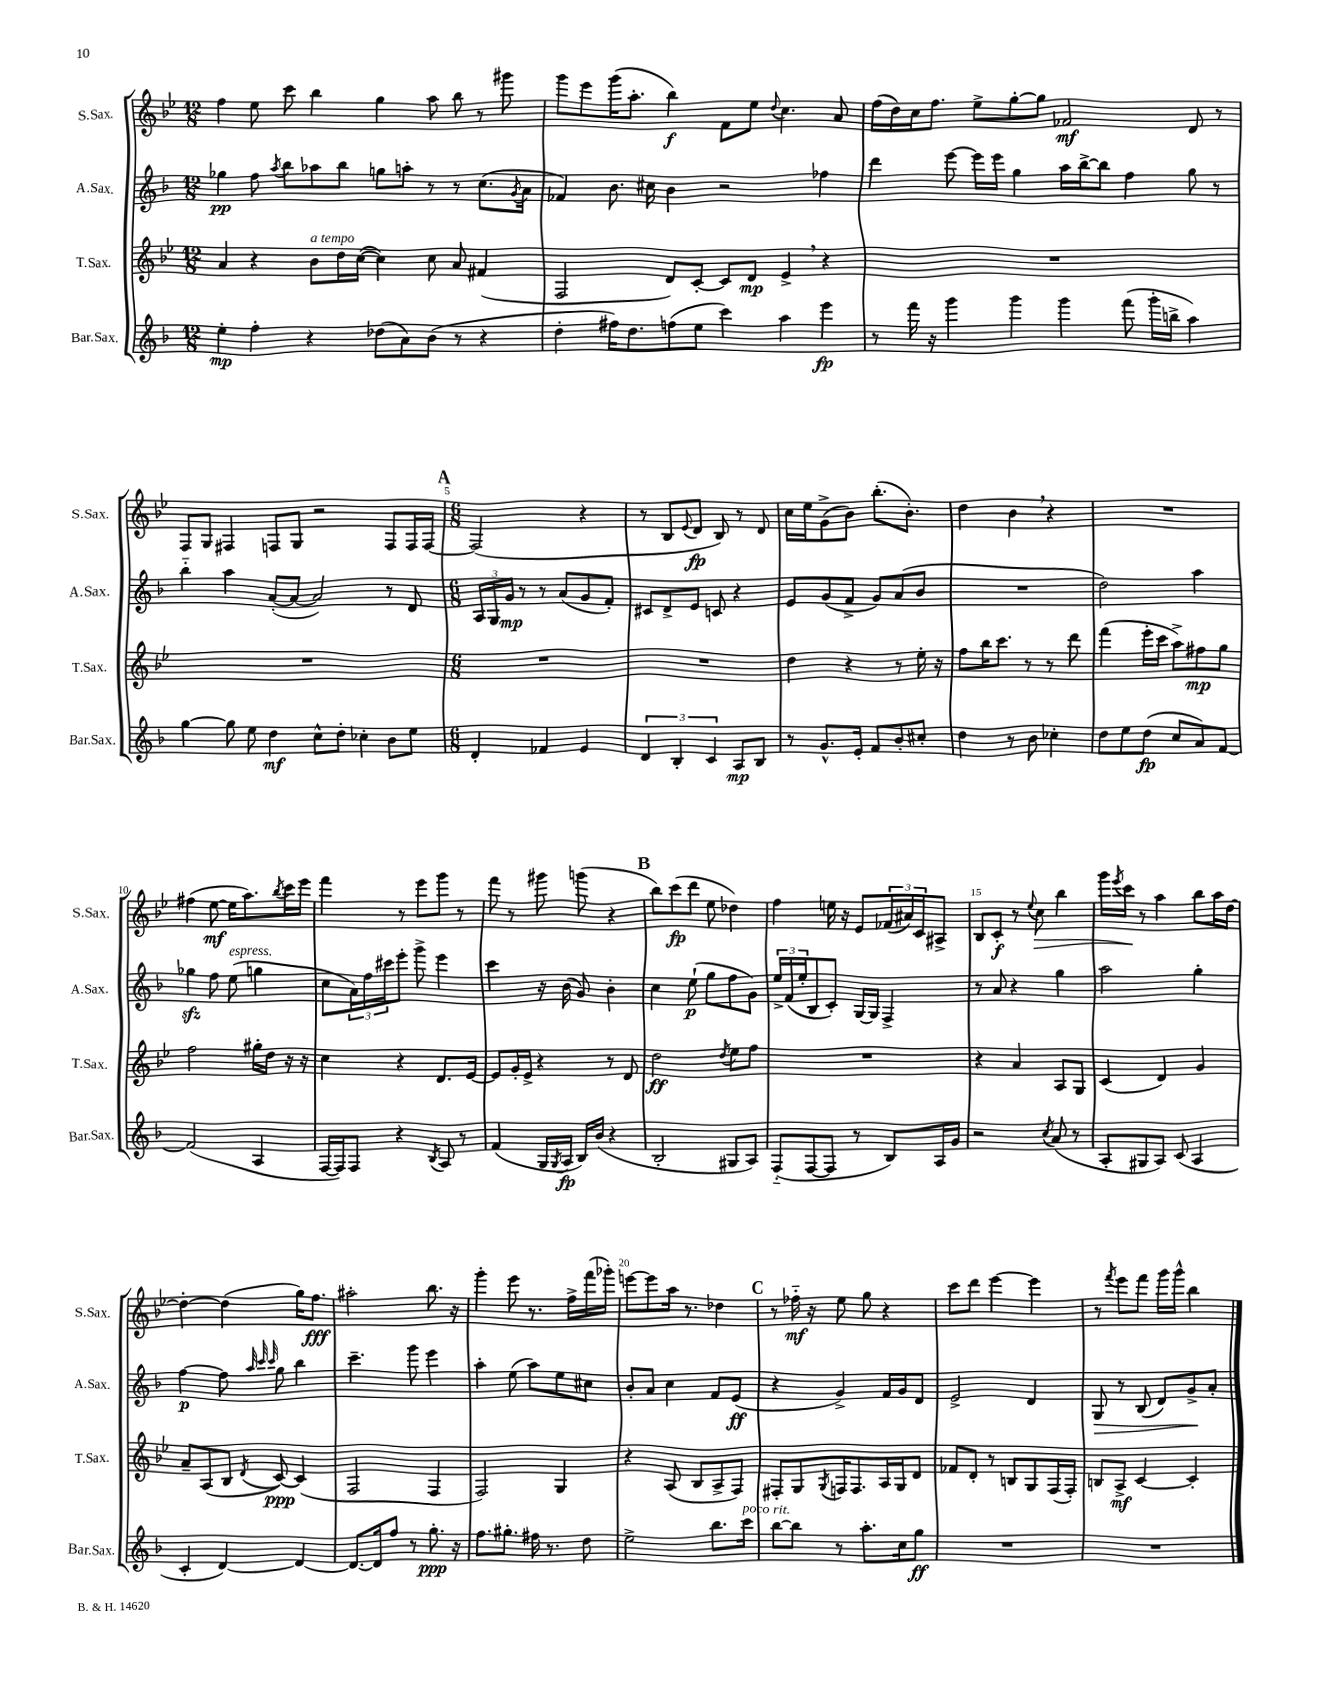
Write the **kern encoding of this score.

**kern	**kern	**kern	**kern
*staff4	*staff3	*staff2	*staff1
*clefG2	*clefG2	*clefG2	*clefG2
*k[b-]	*k[b-e-]	*k[b-]	*k[b-e-]
*M12/8	*M12/8	*M12/8	*M12/8
4ee'\	4a/	4gg-\	4ff\
4ff'\	4r	8ff\	8ee-\
.	.	8qaa/	.
.	.	8bb-\L	8ccc\
4r	8b-\L	8aa-\	4bb-\
.	16dd\L	8bb-\J	.
.	([16cc\JJ	.	.
(8dd-\L	4cc\])	8gg\L	4gg\
8a\)	.	8aa'\J	.
(8b-\J	8cc\	8r	8aa\
8r	8a/	8r	8bb-\
4r	(4f#/	(8.cc\L	8r
.	.	.	8ggg#\
.	.	8qg/	.
.	.	16a\Jk	.
=	=	=	=
4dd'\	2F/	4f-/)	8ggg\L
.	.	.	8eee-\
16ff#\LK)	.	8.b-\	(16ggg\K
8.dd\	.	.	8.aa'\J
.	.	16cc#\	.
(8ff\	8d/L)	4b-\	4bb-\)
8ee\J	[8c'/J	.	.
4ccc\)	8c/]L	2r	8f\L
.	8d/J	.	8ee-\J
.	.	.	8qqdd/
4aa\	4e-^/	.	4.cc\
4eee\	4r	4ff-\	.
.	.	.	8a/
=	=	=	=
8r	1.r	4ddd\	(16ff\LL
.	.	.	16dd\)
16fff\	.	.	16cc\J
16r	.	.	8.ff\J
4ggg\	.	[8eee\	.
.	.	16eee\]LL	8ee-^\L
.	.	16eee\JJ	.
4ggg\	.	4gg\	[8gg'\
.	.	.	8gg\]J
4ggg\	.	16aa\LL	2f-/
.	.	[16bb-^\J	.
.	.	8bb-\]J	.
(8fff\	.	4ff\	.
16ggg'\LL	.	.	.
16bb^\JJ	.	.	.
4aa\)	.	8gg\	8d/
.	.	8r	8r
=	=	=	=
[4gg\	1.r	4bb-'~\	8F/L
.	.	.	8G/J
8gg\]	.	4aa\	4F#/
8ee\	.	.	.
4dd\	.	([8a'/L	8F/L
.	.	8a/_J	8G/J
8cc^^\L	.	2a/])	2r
8dd'\J	.	.	.
4cc-'\	.	.	.
8b-\L	.	8r	8F/L
8ee\J	.	8d/	16F/L
.	.	.	[16F/JJ
=	=	=	=
*M6/8	*M6/8	*M6/8	*M6/8
4d'/	2.r	24A/LL	(2F/]
.	.	24G/	.
.	.	24g/JJ	.
.	.	8r	.
4f-/	.	8r	.
.	.	(8a/L	.
4e/	.	8g/	4r
.	.	8f'/J)	.
=	=	=	=
6d/	2.r	8c#/L	8r
.	.	8d^/	8B-/L
6B-'/	.	.	.
.	.	.	8qqe-/
.	.	8e/J	8d/J
6c/	.	.	.
.	.	8c/	8B-/)
8A/L	.	4r	8r
8B-/J	.	.	8d/
=	=	=	=
8r	4dd\	8e/L	16cc\LL
.	.	.	16ee-\J
8.g^^/L	.	(8g/	(8g^\
.	4r	8f^/J	8b-\J)
16e'/Jk	.	.	.
8f/L	.	8g/L)	(8.bb-'\L
8b-'/	8r	(8a/	.
.	.	.	8.b-'\J)
8cc#'/J	16ee-'\	8b-/J	.
.	16r	.	.
=	=	=	=
4dd\	8ff\L	2.r	4dd\
.	16bb-\K	.	.
.	8.ccc\J	.	.
8r	.	.	4b-\
8b-\	8r	.	.
4cc-'\	8r	.	4r
.	8ddd\	.	.
=	=	=	=
8dd\L	(4fff\	2dd\)	2.r
8ee\	.	.	.
(8dd\J	16eee-'\LL	.	.
.	16ccc\JJ	.	.
8cc/L	8aa^\L)	.	.
8a/)	8ff#\	4aa\	.
[8f/J	8gg\J	.	.
=	=	=	=
(2f/]	2ff\	4gg-\	(4ff#\
.	.	8ff\	[8ee-\
.	.	(8ee\	16ee-\]LK
.	.	.	8.aa\)
4A/	16gg#'\LL	4gg\	.
.	16dd\JJ	.	.
.	.	.	8qbb-/
.	16r	.	16ccc\L
.	16r	.	16eee-\JJ
=	=	=	=
[16F/LL	4cc\	8cc\L	4fff\
16F/]J)	.	.	.
8F/J	.	24a\L)	.
.	.	24ff\	.
.	.	24ccc#\J	.
4r	4r	8eee'\J	8r
.	.	8ggg^\	8eee-\L
8qB-/	.	.	.
8A/	8.d/L	4eee\	8ggg\J
8r	.	.	8r
.	[16e-/Jk	.	.
=	=	=	=
(4f/	8e-/]L	4ccc\	8fff\
.	16g'/L	.	8r
.	16e-^/JJ	.	.
16G/LL	4r	16r	8ggg#\
8qG/	.	.	.
16A/JJ	.	(16b-\	.
16B-/LL)	.	8g/)	(8ggg\
(16b-/JJ	.	.	.
4r	8r	4b-'\	4r
.	8d/	.	.
=	=	=	=
2B-'/	2dd\	4cc\	8bb-\L)
.	.	.	(8ccc\
.	.	(8ee`\	8ddd\J
.	.	8gg\L	8ee-\
.	8qdd/	.	.
8G#/L	8ee-\L	8ff\	4dd-\)
8A/J)	8ff\J	8g\J)	.
=	=	=	=
(8F'~/L	2.r	24ee^/LL	4ff\
.	.	(24f/	.
.	.	24ee'/J	.
[8F/	.	8B-/	.
8F/]J	.	8c'/J)	16ee\
.	.	.	16r
8r	.	[16G/LL	8e-/L
.	.	16G/]JJ	.
8B-/L)	.	4F^/	(24f-/L
.	.	.	24a#/)
.	.	.	24c/J
16A/L	.	.	8A#^/J
16g/JJ	.	.	.
=	=	=	=
2r	4r	8r	8B-/L
.	.	8a/	8c'/J
.	4a/	4r	8r
.	.	.	8qqee-/
.	.	.	8cc\
8qcc/	.	.	.
(8a/	8A/L	4gg\	4bb-\
8r	8G/J	.	.
=	=	=	=
8A'/L	(4c/	2aa\	16ggg\LL
.	.	.	8qeee-/
.	.	.	16ccc\JJ
8G#/	.	.	8r
8A/J)	4d/)	.	4aa\
(8c/	.	.	.
4A/	4g/	4gg'\	8bb-\L
.	.	.	16aa\L
.	.	.	[16dd\JJ
=	=	=	=
4c'/	8a~/L	[4ff\	4dd'\_
.	(8A/	.	.
[4d/)	8B-/J	8ff\]	(4dd\]
.	.	32qqaa/	.
.	.	32qqccc/	.
.	8qd/	32qqccc/	.
.	[8c/)	8gg\	.
4d/_	(4c/]	4bb-\	16gg\LK)
.	.	.	8.ff\J
=	=	=	=
8.d/_L	2F/	4.ccc~\	2aa#'\
16d/]k	.	.	.
8ff/J	.	.	.
8r	.	8ggg\	.
8.gg'\	4F/	4eee\	8.bb-\
16r	.	.	16r
=	=	=	=
8.ff\L	2F/)	4aa'\	4ggg'\
8.gg#'\J	.	.	.
.	.	(8ee\	8eee-\
16ff#\	.	8aa\L)	8.r
8.r	.	.	.
.	4G/	8ee\	.
.	.	.	16ff^\LL
8dd\	.	8cc#\J	(16fff\
.	.	.	16ggg-'\JJ)
=	=	=	=
2ee^\	4r	8b-'/L	[8eee\L
.	.	8a/J	8eee\]
.	(8A/	4cc\	16aa\Jk
.	.	.	8.r
.	8B-/L	.	.
8.bb-\L	8A^/	8f/L	4dd-\
.	8F/J)	(8e/J	.
16ccc\Jk	.	.	.
=	=	=	=
[8bb-\L	8F#'/L	4r	8r
8bb-\]J	8G/	.	16ff-'~\
.	.	.	16r
.	8qG/	.	.
8r	16F/K	4g^/)	8ee-\
.	8.F/	.	.
8.aa'\L	.	.	8gg\
.	16A/L	16f/LL	4r
16cc\k	16G/J	16g/J	.
8gg\J	8d/J	8d/J	.
=	=	=	=
2.r	8f-/L	2e^/	8ccc\L
.	8d'/J	.	8ddd\J
.	8r	.	[4eee-\
.	8B/L	.	.
.	8G/	4d/	4eee-\]
.	(16F/L	.	.
.	16F'/JJ)	.	.
=	=	=	=
2.r	8B/L	8G/	8r
.	.	.	8qfff/
.	8A^/J	8r	8eee-\L
.	[4c/	(8B-/	8fff\J
.	.	8d/L)	16ggg\LL
.	.	.	16ggg^^\JJ
.	4c'/]	8g^/	4bb-\
.	.	8a'/J	.
==	==	==	==
*-	*-	*-	*-
